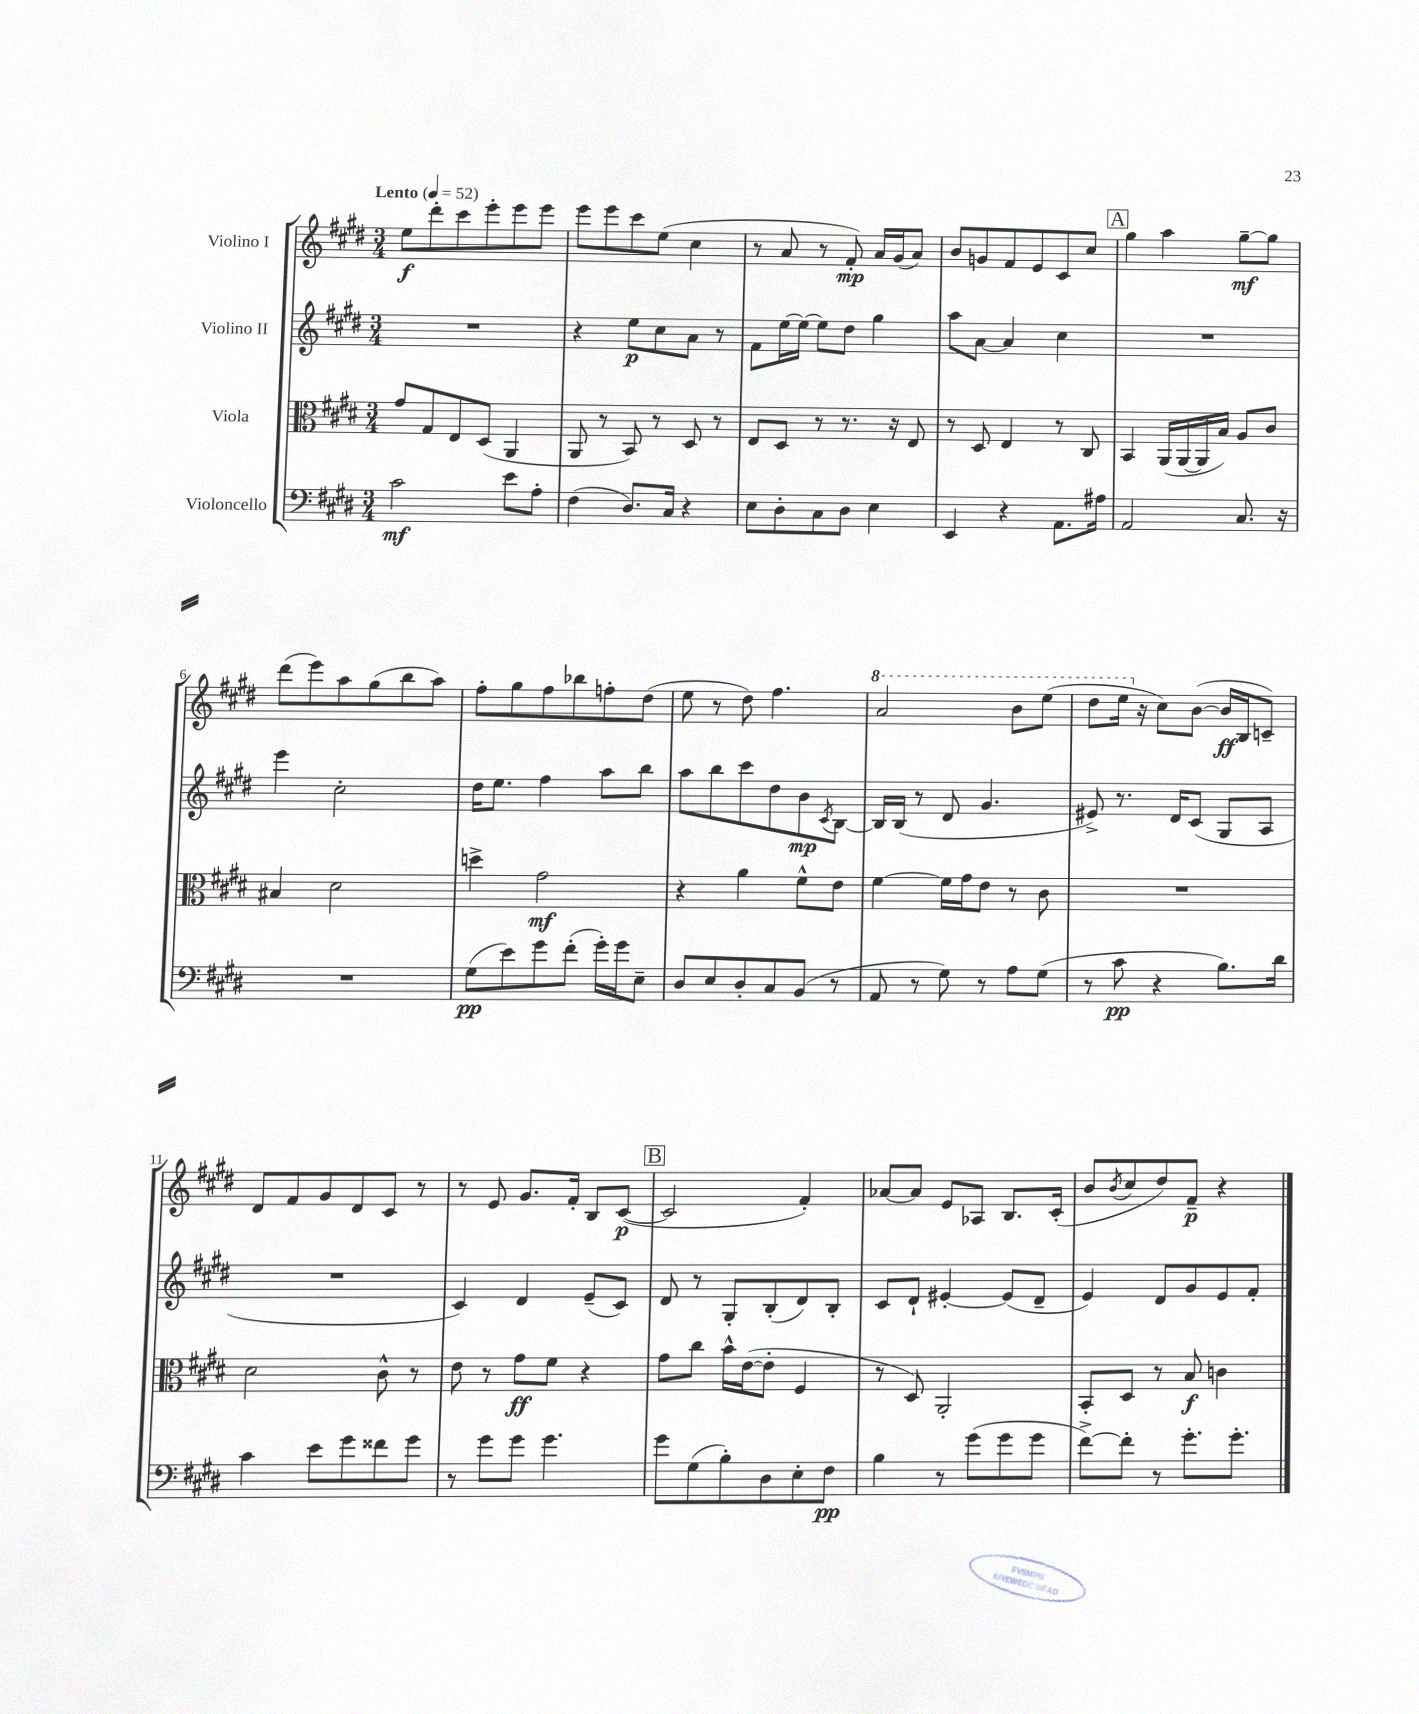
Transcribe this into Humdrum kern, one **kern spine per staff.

**kern	**kern	**kern	**kern
*staff4	*staff3	*staff2	*staff1
*clefF4	*clefC3	*clefG2	*clefG2
*k[f#c#g#d#]	*k[f#c#g#d#]	*k[f#c#g#d#]	*k[f#c#g#d#]
*M3/4	*M3/4	*M3/4	*M3/4
*MM52	*MM52	*MM52	*MM52
2c#	8g#	2.r	8ee
.	8G#	.	8ddd#'
.	8E	.	8ccc#
.	(8D#	.	8eee'
8e	4AA	.	8eee
8A'	.	.	8eee
=	=	=	=
(4F#	8AA	4r	8eee
.	8r	.	8eee
8.D#)	8BB)	8ee	8ccc#
.	8r	8cc#	(8ee
16C#	.	.	.
4r	8D#	8a	4cc#
.	8r	8r	.
=	=	=	=
8E	8E	8f#	8r
8D#'	8D#	[16ee	8a
.	.	16ee_	.
8C#	8r	8ee]	8r
8D#	8.r	8dd#	8f#')
4E	.	4gg#	16a
.	16r	.	(16g#
.	8E	.	8a)
=	=	=	=
4EE	8r	8aa	8b
.	8D#	[8a	8g
4r	4E	4a]	8f#
.	.	.	8e
8.AA	8r	4cc#	8c#
.	8C#	.	8cc#
16A#	.	.	.
=	=	=	=
2AA	4BB	2.r	4gg#
.	(16AA	.	4aa
.	[16AA	.	.
.	16AA]	.	.
.	16B)	.	.
8.C#	8A	.	[8gg#~
.	8c#	.	8gg#]
16r	.	.	.
=	=	=	=
2.r	4B#	4eee	(8ddd#
.	.	.	8eee)
.	2d#	2cc#'	8aa
.	.	.	(8gg#
.	.	.	8bb
.	.	.	8aa)
=	=	=	=
(8G#	4dd^	16dd#	8ff#'
.	.	8.ee	.
8e)	.	.	8gg#
8g#	2g#	4ff#	8ff#
(8f#'	.	.	8bb-
16g#')	.	8aa	8ff'
16g#	.	.	.
8E~	.	8bb	(8dd#
=	=	=	=
8D#	4r	8aa	8ee
8E	.	8bb	8r
8D#'	4a	8ccc#	8dd#)
8C#	.	8dd#	4.ff#
(8BB	8f#^^	8b	.
.	.	8qc#	.
8r	8e	[8B	.
=	=	=	=
8AA	[4f#	16B]	2aa
.	.	(16B	.
8r	.	8r	.
8G#)	16f#]	8d#	.
.	16g#	.	.
8r	8e	4.g#	.
8A	8r	.	8bb
(8G#	8c#	.	(8eee
=	=	=	=
8r	2.r	8e#^)	8ddd#
8c#	.	8.r	16eee
.	.	.	16r
4r	.	.	8cc#)
.	.	16d#	.
.	.	(8c#	([8b
8.B)	.	8G#	16b]
.	.	.	16B
.	.	8A	8c~)
16d#	.	.	.
=	=	=	=
4c#	2d#	2.r	8d#
.	.	.	8f#
8e	.	.	8g#
8g#	.	.	8d#
8f##	8c#^^	.	8c#
8g#	8r	.	8r
=	=	=	=
8r	8e	4c#)	8r
8g#	8r	.	8e
8g#	8g#	4d#	8.g#
4.g#	8f#	.	.
.	.	.	16f#'
.	4r	(8e~	8B
.	.	8c#)	([8c#
=	=	=	=
8g#	8g#	8d#	2c#]
(8G#	8cc#	8r	.
8B')	16b^^	8G#'	.
.	([16e	.	.
8D#	8e']	(8B'	.
8E'	4F#	8d#)	4f#')
8F#	.	8B'	.
=	=	=	=
4B	8r	8c#	[8a-
.	8D#)	8d#`	8a-]
8r	2AA'	[4e#'	8e
(8g#	.	.	8A-
8g#	.	(8e#]	8.B
8g#	.	8d#~	.
.	.	.	(16c#'
=	=	=	=
[8f#^)	8BB'	4e)	8b
.	.	.	8qb
8f#']	8D#	.	8cc#
8r	8r	8d#	8dd#)
8.g#'	8B	8g#	8f#~
.	4c	8e	4r
8.g#'	.	.	.
.	.	8f#'	.
==	==	==	==
*-	*-	*-	*-
